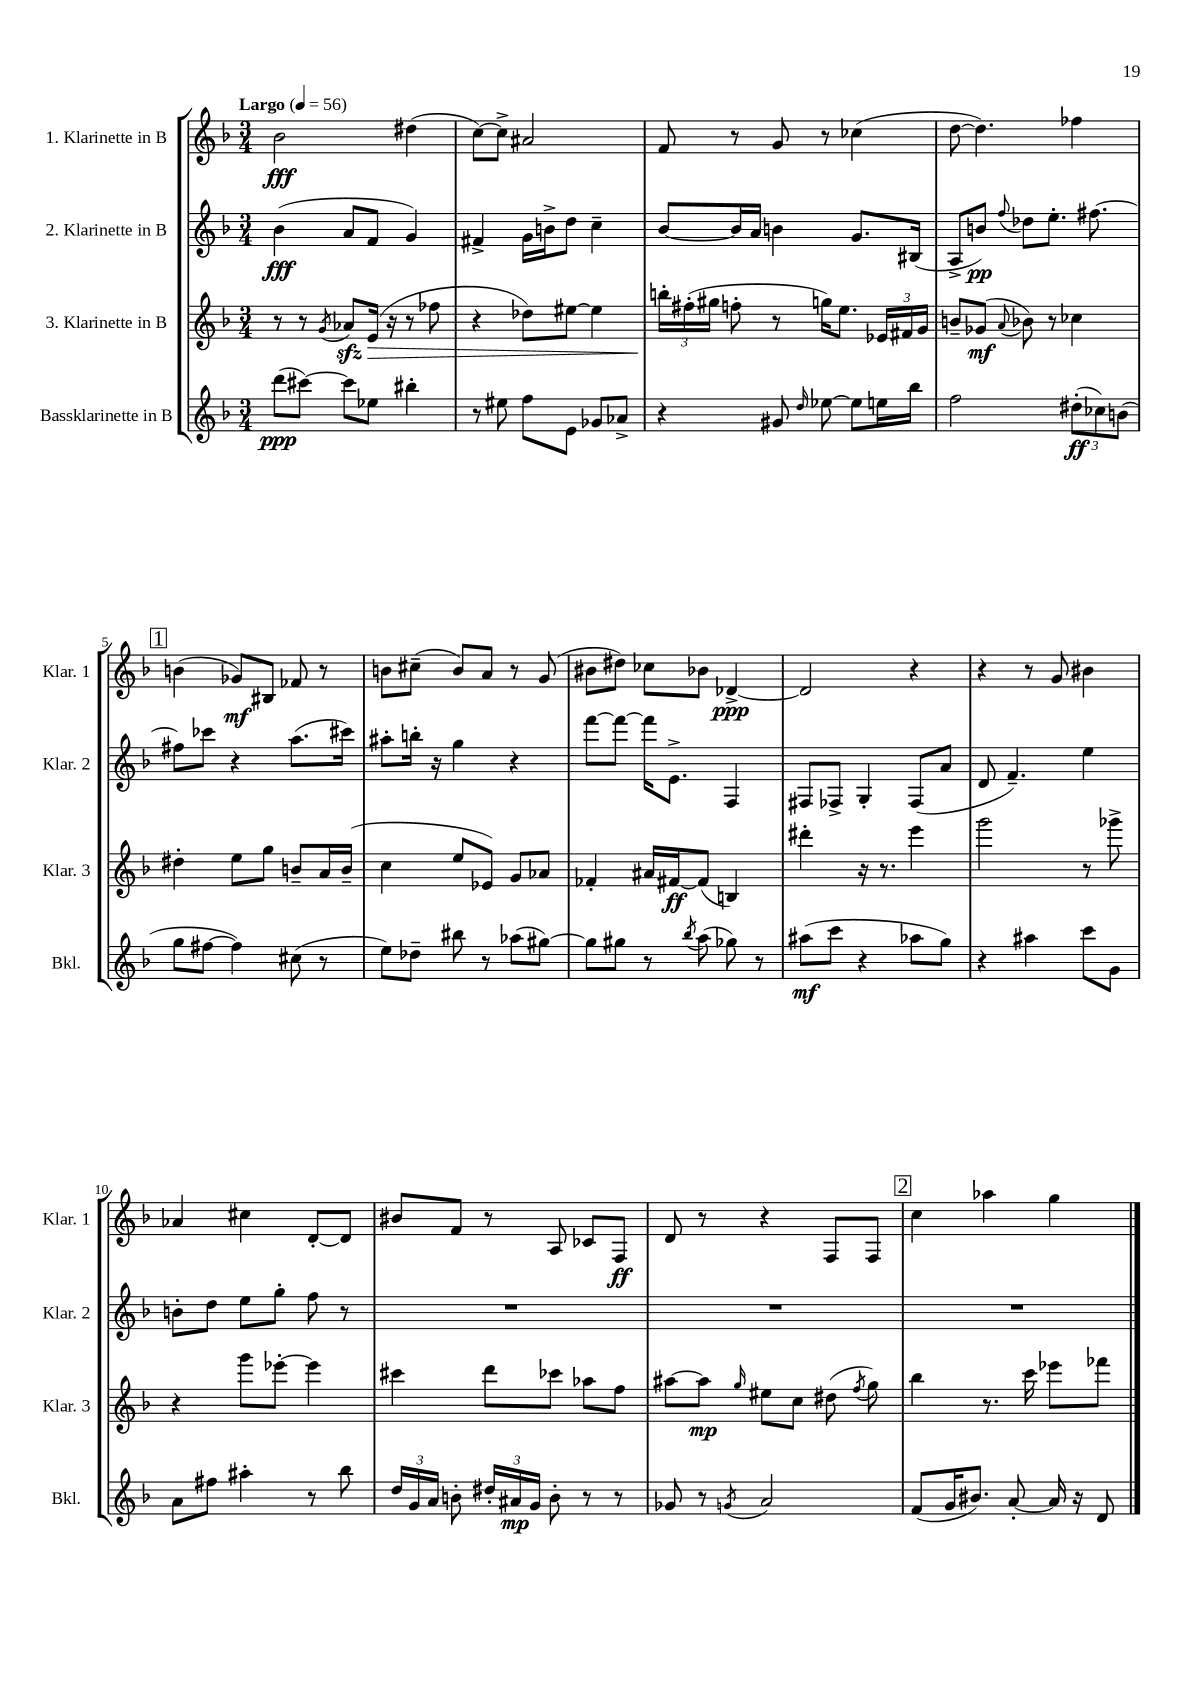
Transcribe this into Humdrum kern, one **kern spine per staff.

**kern	**kern	**kern	**kern
*staff4	*staff3	*staff2	*staff1
*clefG2	*clefG2	*clefG2	*clefG2
*k[b-]	*k[b-]	*k[b-]	*k[b-]
*M3/4	*M3/4	*M3/4	*M3/4
*MM56	*MM56	*MM56	*MM56
(8ddd	8r	(4b-	2b-
[8ccc#)	8r	.	.
.	8qg	.	.
8ccc#]	8a-	8a	.
8ee-	(16e	8f	.
.	16r	.	.
4bb#'	8r	4g)	(4dd#
.	8ff-	.	.
=	=	=	=
8r	4r	4f#^	[8cc)
8ee#	.	.	8cc^]
8ff	8dd-)	16g	2a#
.	.	16b^	.
8e	[8ee#	8dd	.
8g-	4ee#]	4cc~	.
8a-^	.	.	.
=	=	=	=
4r	24bb'	[8b-	8f
.	(24ff#'	.	.
.	24gg#	.	.
.	8ff'	16b-]	8r
.	.	16a	.
8g#	8r	4b	8g
16qqdd	.	.	.
[8ee-	16gg)	.	8r
.	8.ee	.	.
8ee-]	.	8.g	(4cc-
16ee	24e-	.	.
.	24f#	.	.
16bb-	.	(16B#	.
.	24g	.	.
=	=	=	=
2ff	8b~	8A^	[8dd
.	(8g-	8b)	4.dd])
.	8qqa	8qqff	.
.	8b-)	8dd-	.
.	8r	8.ee'	.
(12dd#'	4cc-	.	4ff-
.	.	[8.ff#	.
12cc-)	.	.	.
(12b	.	.	.
=	=	=	=
8gg	4dd#'	8ff#]	(4b
[8ff#	.	8ccc-	.
4ff#])	8ee	4r	8g-)
.	8gg	.	8B#
(8cc#	8b~	(8.aa	8f-
8r	16a	.	8r
.	(16b~	16ccc#)	.
=	=	=	=
8ee)	4cc	8aa#'	8b
8dd-~	.	16bb'	(8cc#~
.	.	16r	.
8bb#	8ee	4gg	8b)
8r	8e-)	.	8a
(8aa-	8g	4r	8r
[8gg#)	8a-	.	(8g
=	=	=	=
8gg#]	4f-'	[8fff	8b#
8gg#	.	8fff_	8dd#)
8r	16a#	16fff]	8cc-
.	[16f#	8.e^	.
8qbb-	.	.	.
(8aa	(8f#]	.	8b-
8gg-)	4B)	4F	[4d-^
8r	.	.	.
=	=	=	=
(8aa#	4ddd#'	8F#	2d-]
8ccc	.	8F-^	.
4r	16r	4G'	.
.	8.r	.	.
8aa-	4eee	(8F-	4r
8gg)	.	8a	.
=	=	=	=
4r	2ggg	8d	4r
.	.	4.f~)	.
4aa#	.	.	8r
.	.	.	8g
8ccc	8r	4ee	4b#
8g	8ggg-^	.	.
=	=	=	=
8a	4r	8b'	4a-
8ff#	.	8dd	.
4aa#'	8ggg	8ee	4cc#
.	[8eee-'	8gg'	.
8r	4eee-]	8ff	[8d'
8bb-	.	8r	8d]
=	=	=	=
24dd	4ccc#	2.r	8b#
24g	.	.	.
24a	.	.	.
8b'	.	.	8f
24dd#'	8ddd	.	8r
24a#	.	.	.
24g	.	.	.
8b'	8ccc-	.	8A
8r	8aa-	.	8c-
8r	8ff	.	8F
=	=	=	=
8g-	[8aa#	2.r	8d
8r	8aa#]	.	8r
8qg	16qqgg	.	.
2a	8ee#	.	4r
.	8cc	.	.
.	(8dd#	.	8F
.	8qff	.	.
.	8gg)	.	8F
=	=	=	=
(8f	4bb-	2.r	4cc
16g	.	.	.
8.b#)	.	.	.
.	8.r	.	4aa-
[8a'	.	.	.
.	16ccc	.	.
16a]	8eee-	.	4gg
16r	.	.	.
8d	8fff-	.	.
==	==	==	==
*-	*-	*-	*-
